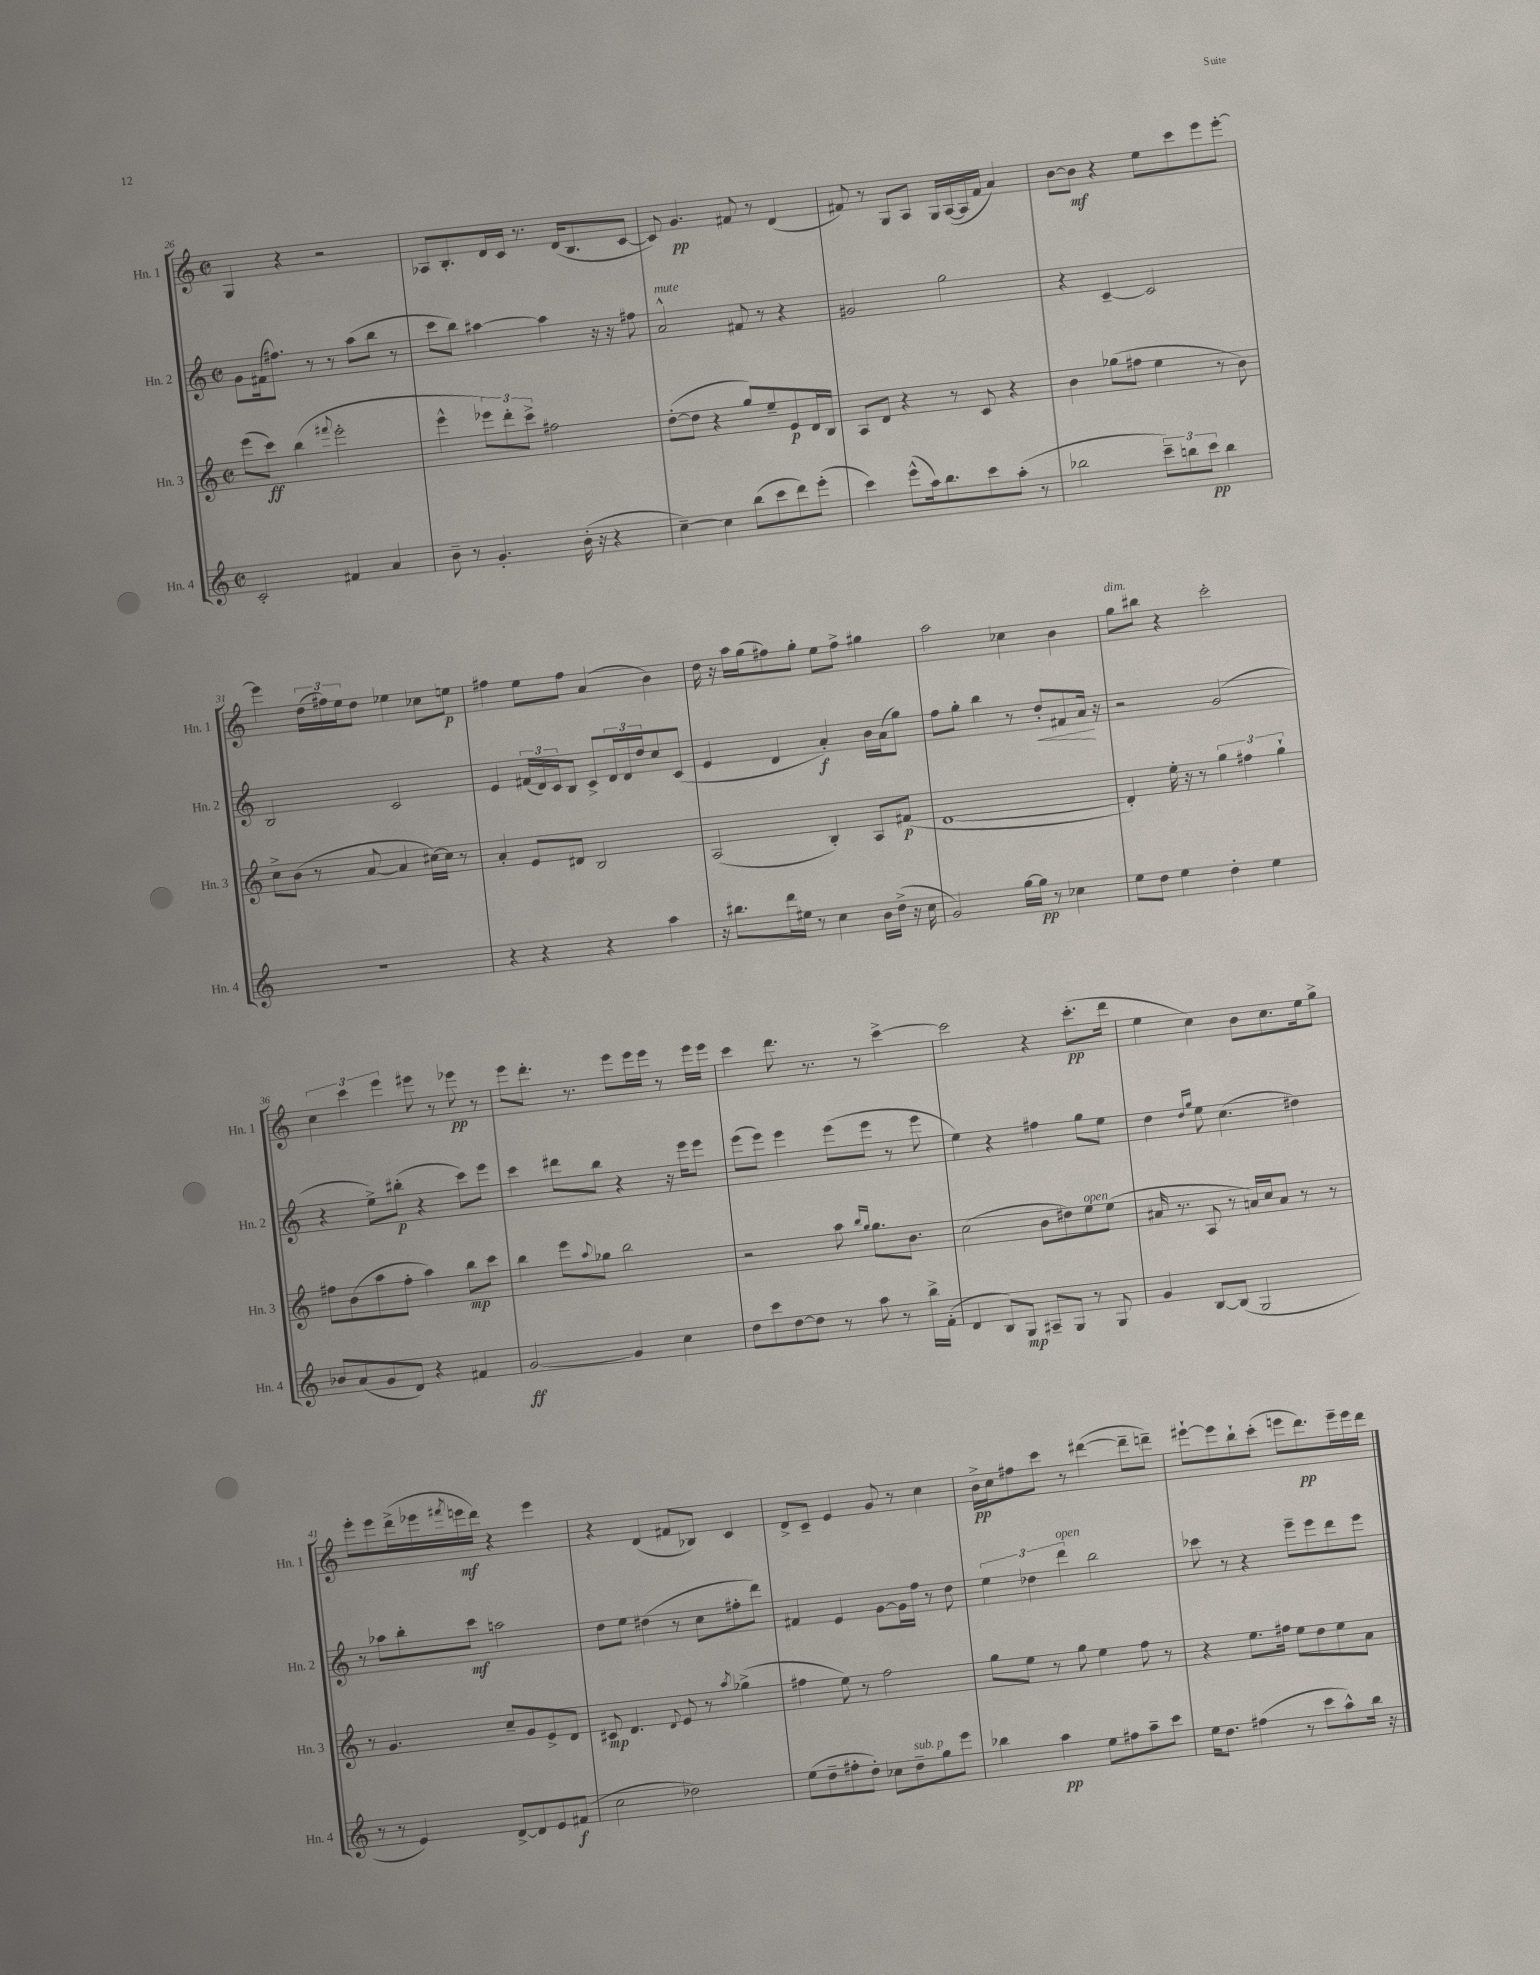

**kern	**kern	**kern	**kern
*staff4	*staff3	*staff2	*staff1
*clefG2	*clefG2	*clefG2	*clefG2
*k[]	*k[]	*k[]	*k[]
*M2/2	*M2/2	*M2/2	*M2/2
*met(c|)	*met(c|)	*met(c|)	*met(c|)
2c'	(8eee	8g	4G
.	8ccc)	(16f#	.
.	.	8.ff#)	.
.	(4bb	.	4r
.	.	8r	.
.	8qqfff#	.	.
4f#	2eee'	8r	2r
.	.	(8aa	.
4a	.	8bb	.
.	.	8r	.
=	=	=	=
8b~	4eee^^	8ccc	8A-
8r	.	8bb)	8.B'
4.g'	12eee-)	[4aa#	.
.	.	.	16d
.	12ddd'	.	.
.	.	.	16c
.	12ccc^	.	.
.	.	.	8.r
.	2ff#	4aa#]	.
(16b'	.	.	(16d
16r	.	.	8.B
4r	.	16r	.
.	.	16r	.
.	.	8ff#	[8c
=	=	=	=
[4cc~)	([8dd'	2a^^	8c])
.	8dd]	.	4.g
4cc]	4r	.	.
(8bb	8gg)	8f#	8f#
8ccc	8ee~	8r	8r
8ddd)	8e	4r	(4d
(8eee'	16d	.	.
.	16B	.	.
=	=	=	=
4ccc)	8A	2g#	8f#)
.	8d	.	8r
(8eee^^	4r	.	8G
16aa)	.	.	8A
8.bb	.	.	.
.	8r	2gg	16G
.	.	.	([16A
8ccc	8c	.	16A]
.	.	.	16f#
(8aa'	4r	.	4a)
8r	.	.	.
=	=	=	=
2bb-	4b	4r	[8b
.	.	.	8b]
.	(8gg-	[4c~	4r
.	8ff#	.	.
12ccc~)	4ee	2c]	8ee
12bb	.	.	.
.	.	.	8ccc
12ccc	.	.	.
4bb	8r	.	8eee
.	8b)	.	[8eee'
=	=	=	=
1r	8cc^	2B	4eee]
.	(8b	.	.
.	8r	.	(24dd
.	.	.	24ff#)
.	.	.	24ee
.	[8a	.	8dd
.	4a]	2c	4ee-
.	[16cc#)	.	8cc-
.	16cc#]	.	.
.	8r	.	8ee
=	=	=	=
4r	4a'	4e	4ff#
4r	8e	(24f#	8ee
.	.	24d)	.
.	.	24c	.
.	8d#	8B	8ff#
4r	2B	8c^	(4a
.	.	24d	.
.	.	24d	.
.	.	24dd	.
4aa	.	8cc	4b)
.	.	(8c	.
=	=	=	=
16r	(2A	4e	16dd
8.bb#	.	.	16r
.	.	.	16aa
.	.	.	(16gg
16ddd	.	4d	8ff#)
16ee#	.	.	.
8r	.	.	8gg'
4cc	4B')	4a')	8ee
.	.	.	8ff#^
16b	8A	16b	4gg#
(16dd^	.	(16a	.
16r	(8f#	8gg)	.
16cc	.	.	.
=	=	=	=
2g)	[1d	8ff	2aa
.	.	8gg'	.
.	.	4bb	.
[16gg	.	8r	4cc-
16gg]	.	.	.
8r	.	8dd'	.
4cc-	.	8f#	4b
.	.	16a	.
.	.	16r	.
=	=	=	=
8ee	4d'])	2r	8gg
8dd	.	.	8bb#
4ee	16ee'	.	4r
.	16r	.	.
.	8r	.	.
4dd'	6gg	(2g	2ccc'
.	6ff#	.	.
4ee	.	.	.
.	6gg`	.	.
=	=	=	=
8b-	8ff#	4r	6cc
(8a	(8b	.	.
.	.	.	6ccc
8g	8aa	8ee^)	.
.	.	.	6eee
8d)	8ff#'	(8bb#'	.
4r	4aa)	4r	8eee#
.	.	.	8r
4f#	8bb	8ccc)	8eee-
.	8ccc	8eee	8r
=	=	=	=
[2g	4bb	4ccc	8eee
.	.	.	8.ddd'
.	8eee	8ddd#	.
.	.	.	8.r
.	8qqaa	.	.
.	8gg-	8bb	.
4g]	2bb	4r	8eee
.	.	.	16eee
.	.	.	16eee
4cc	.	16r	8r
.	.	16eee	.
.	.	8eee	16eee
.	.	.	16eee
=	=	=	=
8dd	2r	(8eee	4ccc
8ccc	.	8eee)	.
[8dd	.	4eee	8.ddd
8dd]	.	.	.
.	.	.	8.r
8r	8aa	(8eee	.
.	16qqbb	.	.
.	16qqgg	.	.
8aa	8.gg	8eee	8r
8r	.	8r	[4ccc^
.	8.b	.	.
16bb^	.	8eee	.
(16f'	.	.	.
=	=	=	=
4d	(2cc	4ee)	2ccc]
8B)	.	4r	.
8G	.	.	.
8A#~	8b	4ff#	4r
8G	8dd#)	.	.
8r	8ee	8gg	(8.ccc'
8G	(8ee	8ee	.
.	.	.	16ddd
=	=	=	=
4g	16a#	4dd	4ee
.	8.r	.	.
.	.	16qqdd	.
.	.	16qqgg	.
[8B	8A	8ee	4cc)
(8B]	8r	(4.cc	.
2G	16a)	.	8b
.	16cc	.	.
.	8a	.	8.cc
.	8r	4dd#)	.
.	.	.	16ee
.	8r	.	8gg^
=	=	=	=
8r	8r	8r	8eee'
8r	4.g	8aa-	8eee
4e)	.	8bb'	(16ddd^
.	.	.	16eee-
.	.	.	8qfff#
.	.	8ccc	16eee
.	.	.	16ddd)
[8d^	8cc~	2aa	4r
8d]	8g	.	.
8e	8e^	.	4eee
(8f#	8d	.	.
=	=	=	=
2cc	8c#	8dd	4r
.	4.d	8ee	.
.	.	(4dd#	(4d
.	8qqd	.	.
2dd-)	8e	8r	8f#
.	8r	8cc	8B-)
.	8qaa	.	.
.	(4gg-^	8ff#'	4c
.	.	8ddd)	.
=	=	=	=
(8ee	4ff#	4f#	8d^
8dd~	.	.	8c~
8ff#'	8ee)	4e	4e
8dd')	8r	.	.
8cc-	2ff#	[8g	8g
8dd~	.	16g]	8r
.	.	16ff	.
8gg	.	8r	4cc
8eee	.	8dd	.
=	=	=	=
4bb-	8gg	6ee	16b^
.	.	.	16cc
.	8ee	.	8ff#
.	.	6dd-	.
4aa	8r	.	8ccc
.	.	6ddd	.
.	8gg	.	8r
8ee	4ee	2bb	([4ddd#
8ff#	.	.	.
8aa~	8ff	.	8ddd#~]
8ccc	8r	.	8ddd~)
=	=	=	=
16ee	4r	8ccc-	[8eee#`
8.dd	.	.	.
.	.	8r	8eee#]
(4ff#	8.ee	4r	8bb`
.	.	.	(8ccc'
.	16ff#	.	.
8r	8ee	8eee~	8eee
8ccc	8dd	8eee	8.ddd)
8aa^^)	8ee	8ddd	.
.	.	.	16eee~
16bb	8a	8eee	16eee
16r	.	.	16ddd
==	==	==	==
*-	*-	*-	*-
